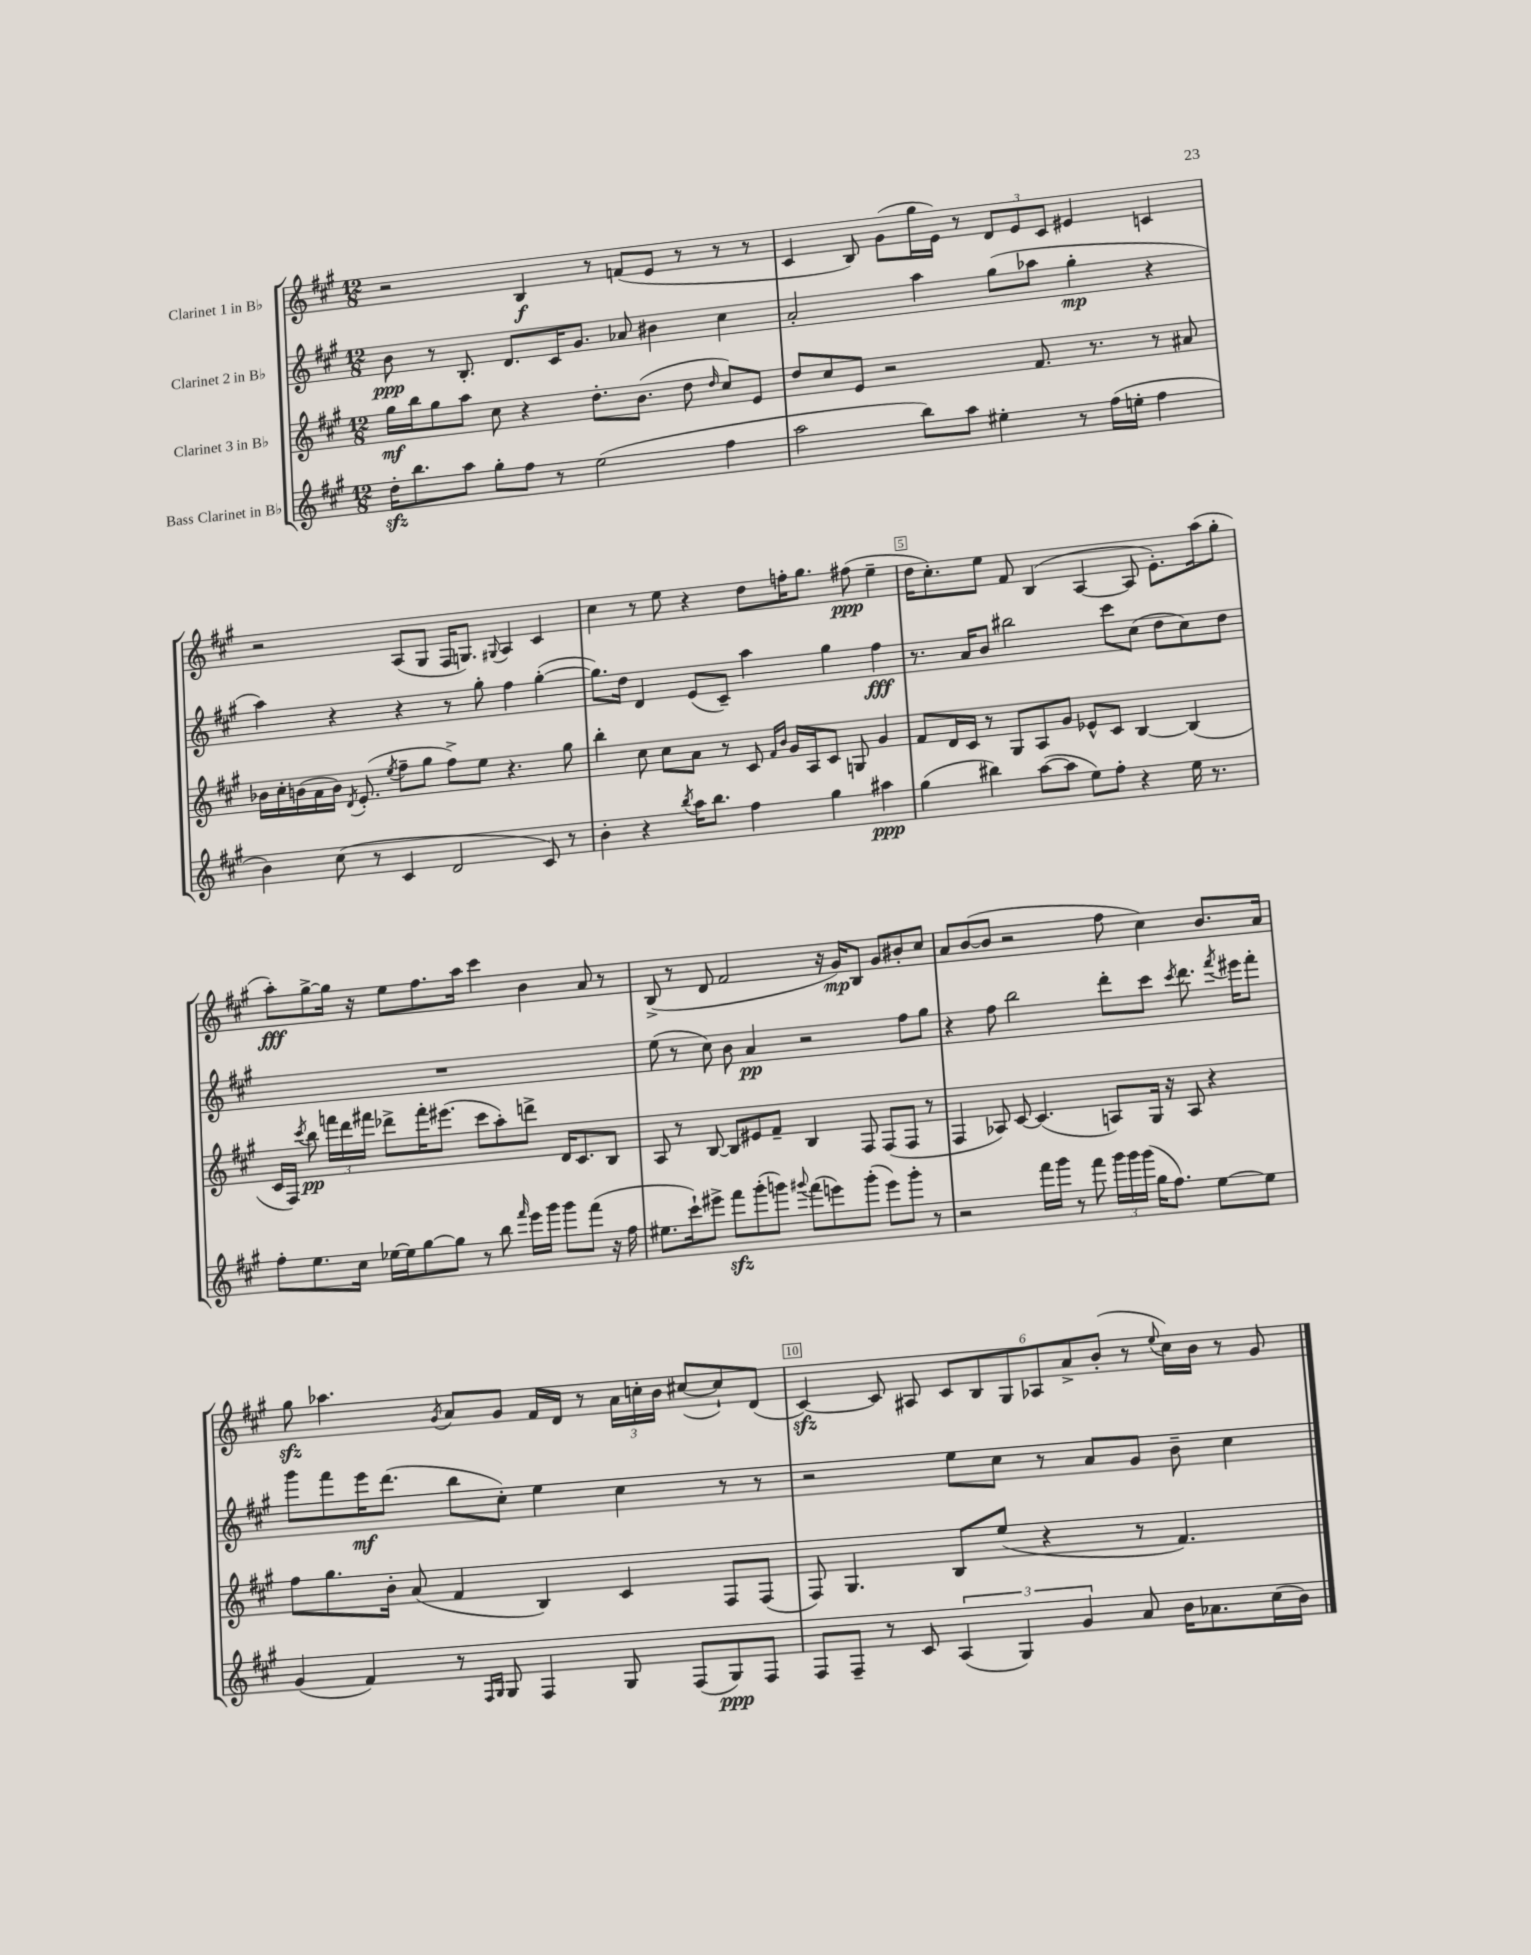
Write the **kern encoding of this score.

**kern	**kern	**kern	**kern
*staff4	*staff3	*staff2	*staff1
*clefG2	*clefG2	*clefG2	*clefG2
*k[f#c#g#]	*k[f#c#g#]	*k[f#c#g#]	*k[f#c#g#]
*M12/8	*M12/8	*M12/8	*M12/8
16dd'	16gg#	8b	2r
8.bb	16bb	.	.
.	8gg#	8r	.
8aa	8aa	8.B'	.
8gg#'	8cc#	.	.
.	.	8.d	.
8ff#	4r	.	4B
8r	.	16c#	.
.	.	8.g#	.
(2ee	8.dd'	.	8r
.	.	8a-	(8f
.	(8.b	.	.
.	.	4b#	8e
.	8dd	.	8r
.	16qqdd	.	.
4ff#	8cc#)	4cc#	8r
.	8e	.	8r
=	=	=	=
2aa	8dd	2a'	4c#
.	8cc#	.	.
.	8e	.	8B)
.	2r	.	(8g#
8bb)	.	4aa	16gg#
.	.	.	16e)
8aa	.	.	8r
4ee#'	.	(8gg#	12d
.	.	.	12e
.	8.f#	8aa-	.
.	.	.	12c#
8r	.	4gg#'	4e#
.	8.r	.	.
(16ff#	.	.	.
16ee'	.	.	.
4ff#	8r	4r	4c
.	8a#	.	.
=	=	=	=
4b)	16b-	4aa)	2r
.	16cc#'	.	.
.	(16b	.	.
.	16a	.	.
(8cc#	16b)	4r	.
.	8qd	.	.
.	(8.e'	.	.
8r	.	.	.
.	8qee	.	.
4c#	8ff#~	4r	(8A
.	8gg#	.	8G#
2d	8ff#^)	8r	16F#
.	.	.	8.G)
.	8ee	8gg#'	.
.	.	.	8qqG#
.	4.r	4ff#	4A
8c#)	.	([4gg#'	4c#
8r	8gg#	.	.
=	=	=	=
4b'	4bb'	8.gg#])	4cc#
.	.	16dd	.
4r	8cc#	4d	8r
.	8cc#	.	8ee
8qbb	.	.	.
16aa	8a	(8e	4r
8.bb	.	.	.
.	8r	8c#~)	.
4ff#	8c#	4aa	8dd
.	16qqf#	.	.
.	16qqb	.	.
.	16g#	.	16ff'
.	16A	.	8.gg#
4gg#	8c#	4gg#	.
.	8G	.	(8ff#
4aa#	4g#	4ff#	4ee~
=	=	=	=
(4gg#	8f#	8.r	16dd
.	.	.	8.cc#')
.	16d	.	.
.	16c#	16a	.
4bb#)	8r	8b	8ee
.	8G#	2bb#	8f#
([8aa	8A	.	(4B
8aa]	8g#	.	.
8ee)	8e-^^	.	[4A
8ff#'	8c#	8ccc#	.
4r	[4B	(8cc#	8A]
.	.	8dd	8.e')
16ee	(4B]	8cc#)	.
8.r	.	.	(16aa
.	.	8dd	8gg#'
=	=	=	=
8ff#'	16c#	1.r	8aa')
.	16F#)	.	.
.	8qccc#	.	.
8.ee	8bb	.	[8gg#^
.	24fff	.	16gg#]
.	24ddd	.	.
16cc#	.	.	16r
.	24fff#	.	.
[16ee-	8ddd-^	.	8ee
16ee-]	.	.	.
[8gg#	16fff#'	.	8.ff#
.	(8.eee#	.	.
8gg#]	.	.	.
.	.	.	16aa
8r	8ccc#	.	4ccc#
8bb	8aa')	.	.
16qqfff#	.	.	.
16eee	8ddd^	.	4b
16ggg#	.	.	.
8ggg#	16d	.	.
.	8.c#	.	.
(8fff#	.	.	8a
16r	8B	.	8r
16ff#	.	.	.
=	=	=	=
8.ee#	8A	(8ee	(8B^
.	8r	8r	8r
16ccc#`)	.	.	.
8eee#^	[8B	8cc#)	8d
8fff#	8B]	8b	2f#
(8ggg#'	8e#	4a	.
8ggg)	8f#~	.	.
8qqggg#	.	.	.
(8fff#	4B	2r	.
8eee)	.	.	16r
.	.	.	16g#)
(8ggg#'	8F#	.	8B
8eee)	(8F#	.	8g#
8ggg#'	8F#	8ff#	8b#'
8r	8r	8gg#	8cc#
=	=	=	=
2r	4F#	4r	8a
.	.	.	([8b
.	8A-)	8ff#	8b]
.	[8c#	2bb	2r
16fff#	(4.c#]	.	.
16ggg#	.	.	.
8r	.	.	.
8fff#	.	.	.
24ggg#	8A)	8ddd'	8ff#
24ggg#	.	.	.
(24ggg#	.	.	.
16gg#	16G#	8ccc#	4cc#)
8.ff#)	16r	.	.
.	.	8qccc#	.
.	8A	8.ddd	.
[8ee	4r	.	8.b
.	.	8qfff#	.
.	.	16eee#	.
8ee]	.	8fff#'	.
.	.	.	16a
=	=	=	=
(4g#	8ff#	8ggg#	8gg#
.	8.gg#	8fff#	4.aa-
4f#)	.	16eee	.
.	16b'	(8.ddd	.
.	(8a	.	.
.	.	.	8qg#
8r	4f#	8bb	8a
16qqF#	.	.	.
16qqG#	.	.	.
8G#	.	8cc#')	8g#
4F#	4B)	4ee	16f#
.	.	.	16d
.	.	.	8r
8G#	4c#	4cc#	24a
.	.	.	24cc'
.	.	.	24b
(8F#	.	.	([8cc#
8G#)	8F#	8r	8cc#`])
8F#	(8F#	8r	(8d
=	=	=	=
8F#	8F#)	2r	[4c#)
8F#~	4.G#	.	.
8r	.	.	8c#]
8c#	.	.	8A#
(6A	8B	8ee	12c#
.	.	.	12B
.	(8ee	8cc#	.
6G#)	.	.	12G#
.	4r	8r	12A-
6g#	.	.	12a^
.	.	8a	.
.	.	.	(12b'
8a	8r	8g#	8r
.	.	.	8qqee
16b	4.f#)	8b~	16cc#)
8.a-	.	.	16b
.	.	4cc#	8r
(16cc#	.	.	8g#
16b)	.	.	.
==	==	==	==
*-	*-	*-	*-
